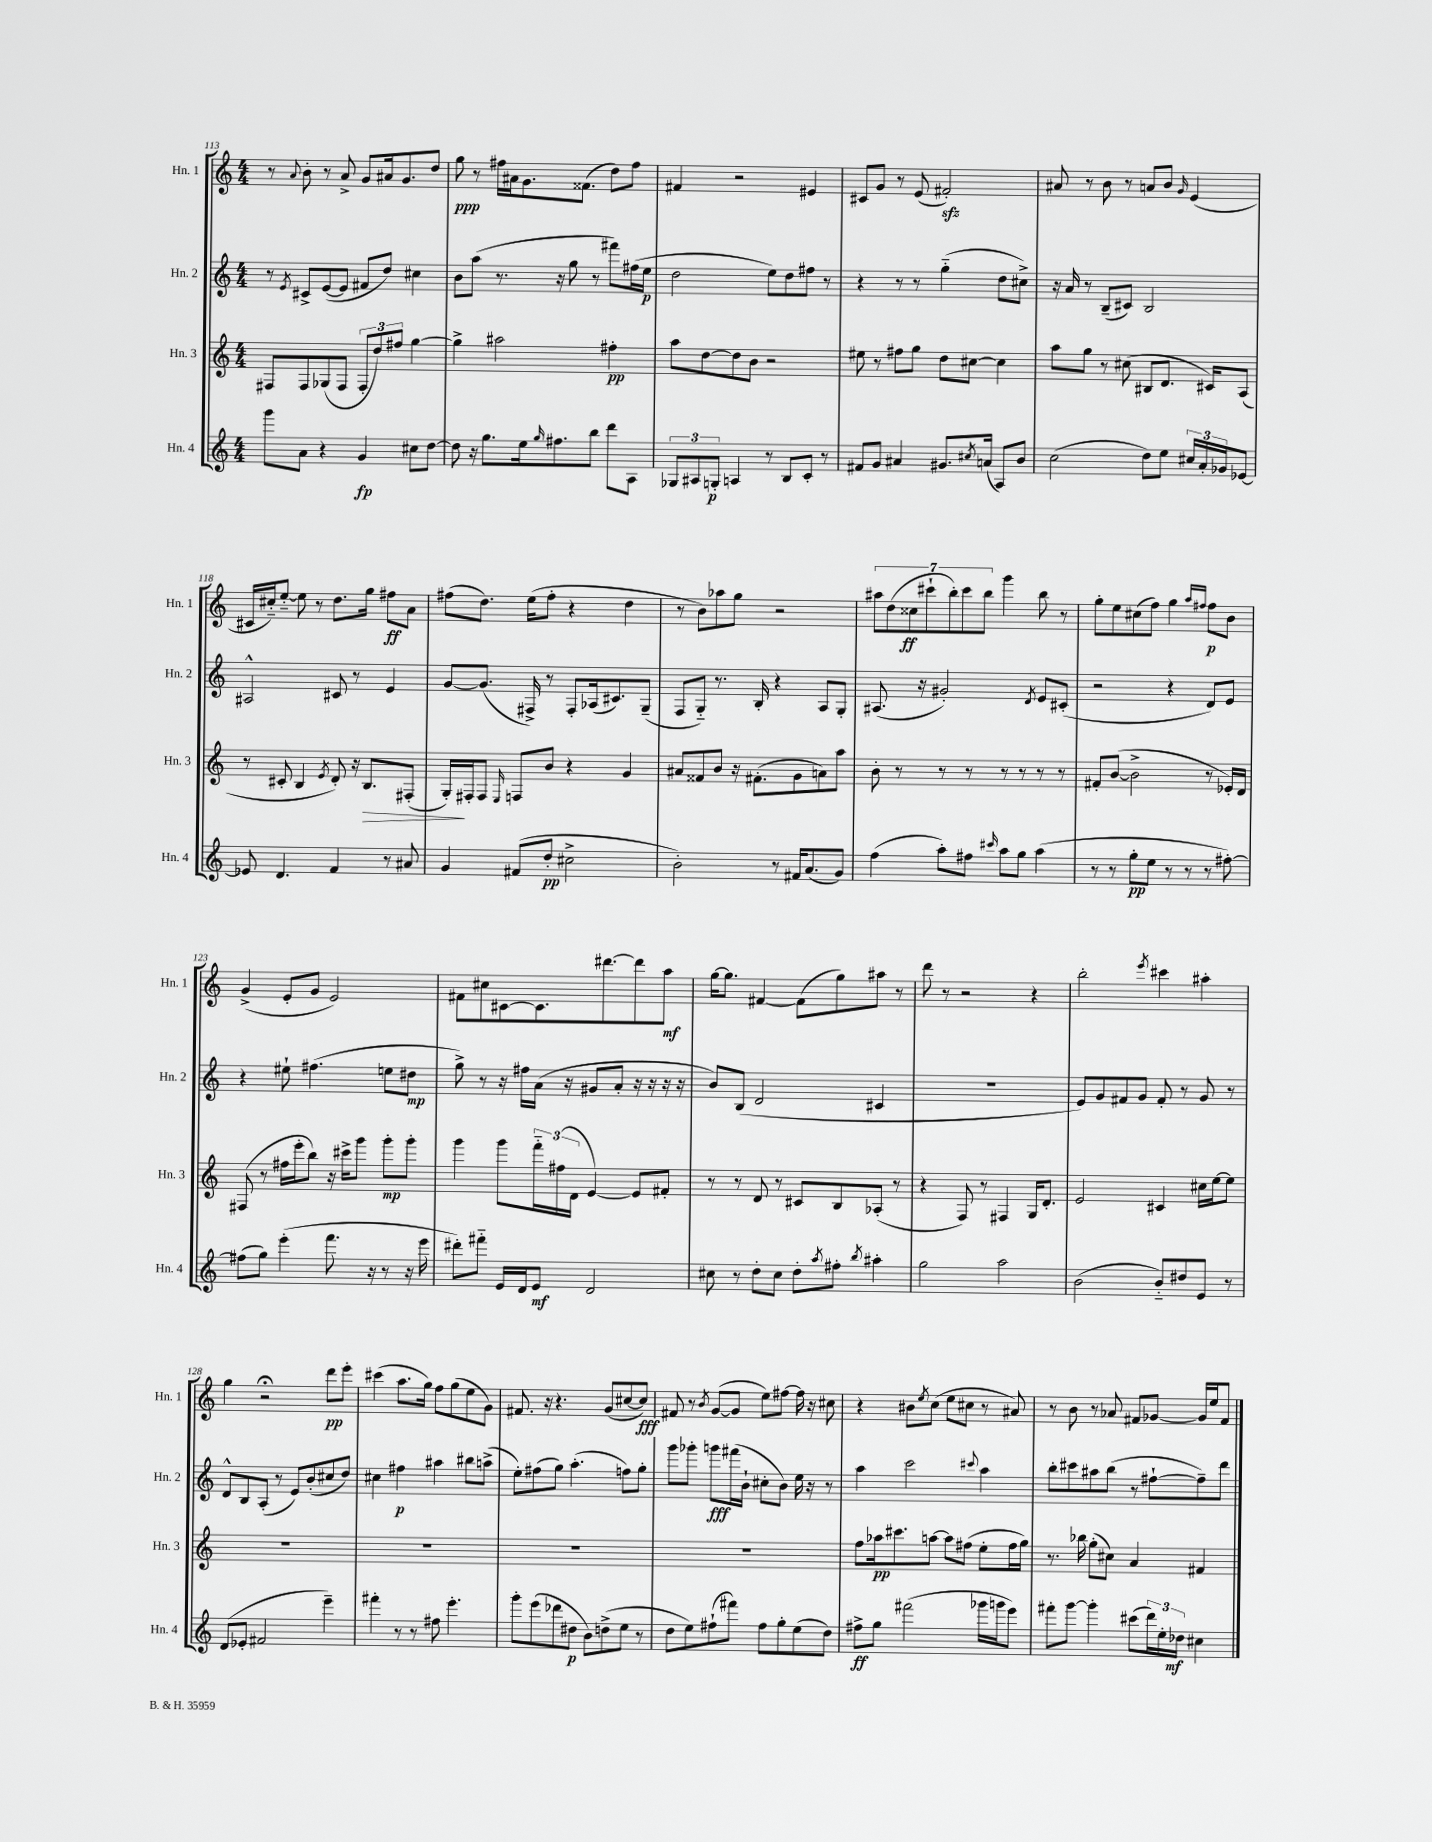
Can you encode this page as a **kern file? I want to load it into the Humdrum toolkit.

**kern	**kern	**kern	**kern
*staff4	*staff3	*staff2	*staff1
*clefG2	*clefG2	*clefG2	*clefG2
*k[]	*k[]	*k[]	*k[]
*M4/4	*M4/4	*M4/4	*M4/4
8ggg\L	8F#/L	8r	8r
.	.	8qe/	8qqa/
8a\J	8F#/	8c#^/L	8b'\
4r	(8G-/	([8e/	8r
.	8F#/J	8e/]J	8a^/
4g/	12F#'/L	8f#/L	8g/L
.	12dd/)	.	.
.	.	8dd/J)	16a#/k
.	12ff#/J	.	.
.	.	.	8.g/
8cc#\L	[4gg\	4cc#\	.
[8dd\J	.	.	8dd/J
=	=	=	=
8dd\]	4gg^\]	8b\L	8gg\
16r	.	(8aa\J	8r
8.gg\L	.	.	.
.	2aa#\	8.r	16ff#\LL
.	.	.	16a#\J
16ee\k	.	.	8.g\
16qqgg/	.	.	.
8.ff#\	.	16r	.
.	.	8gg\	.
.	.	.	(8.f##\J
8bb\J	.	8r	.
8ddd\L	4ff#'\	8fff#\L)	8dd\L)
8A\J	.	(16ff#\L	8ff#\J
.	.	16ee\JJ	.
=	=	=	=
12G-/L	8aa\L	2dd\	4f#/
12A#/	.	.	.
.	[8dd\	.	.
12G'/J	.	.	.
4A/	8dd\]	.	2r
.	8b\J	.	.
8r	2r	8ee\L)	.
8B/L	.	8dd\	.
8c'/J	.	8ff#\J	4e#/
8r	.	8r	.
=	=	=	=
8f#/L	8ee#\	4r	8c#/L
8g/J	8r	.	8g/J
4a#/	8ff#\L	8r	8r
.	8gg\J	8r	(8e/
8.g#/L	8dd\L	(4gg'~\	2f#'/)
.	[8cc#\J	.	.
8qcc#/	.	.	.
(16a/Jk	.	.	.
8A/L)	4cc#\]	8dd\L	.
8b/J	.	8cc#^\J)	.
=	=	=	=
(2cc\	8aa\L	16r	8a#/
.	.	16a/	.
.	8gg\J	8r	8r
.	8r	(8B~/L	8b\
.	(8cc#\	8c#/J)	8r
8dd\L)	8B#/L	2B/	8a/L
8ee\J	8.d/J	.	8b/J
.	.	.	16qqg/
24cc#/LL	.	.	(4e/
24a'/	.	.	.
.	16c#/LK)	.	.
24g-/J	.	.	.
[8e-/J	(8A/J	.	.
=	=	=	=
8e-/]	8r	2A#^^/	16c#/LL
.	.	.	16cc#'~/J)
4.d/	8c#'/	.	[8ee'~/J
.	4B/	.	8ee\]
.	.	.	8r
.	8qe/	.	.
4f/	8d'/)	8c#/	8.dd\L
.	16r	8r	.
.	8.B/L	.	16gg\Jk
8r	.	4e/	8ff#\L
8a#/	(8F#'/J	.	8a\J
=	=	=	=
4g/	16G'/LL)	[8g/L	(8ff#\L
.	16F#'/J	.	.
.	8F#/J	(8.g/]J	8.dd\J)
.	16qqE/	.	.
(8f#/L	8F/L	.	.
.	.	16F#^/)	(16ee\LK
8dd'/J	8b/J	8r	8ff#'\J
2cc#^\	4r	8F#'/L	4r
.	.	(16A-/k	.
.	.	8.c#/)	.
.	4g/	.	4dd\
.	.	(8G~/J	.
=	=	=	=
2b'\)	8a#/L	8F/L	8r
.	8f##/	8G'~/J)	8b\L)
.	8b/J	8.r	8aa-\
.	16r	.	8gg\J
.	(8.f#'\L	16B'/	.
8r	.	4r	2r
16f#/LK	8g\	.	.
(8.a/	.	.	.
.	8a\)	8A/L	.
8g/J)	8aa\J	8G'/J	.
=	=	=	=
(4ff\	8b'\	(8.A#/	14aa#\L
.	.	.	(14dd\
.	8r	.	.
.	.	.	14cc##\
.	.	16r	.
.	.	.	14ccc#`\
8aa'\L)	8r	2g#'/)	.
.	.	.	14bb'\)
.	.	.	14ccc#\
8ff#\J	8r	.	.
.	.	.	14bb\J
16qqccc#/	.	.	.
8aa\L	8r	.	4ggg\
8gg\J	8r	.	.
.	.	8qd/	.
(4aa\	8r	8e/L	8bb\
.	8r	(8c#'/J	8r
=	=	=	=
8r	8f#'/L	2r	8gg'\L
8r	([8b/J	.	8ee\
8gg'\L	2b^\]	.	(8cc#\
8ee\J	.	.	8ff\J)
8r	.	4r	4gg\
8r	.	.	.
.	.	.	16qqaa/LL
.	.	.	16qqff#/JJ
8r	8r	8d/L)	8ff#\L
[8ff#'\)	16e-'/LL)	8e/J	8b\J
.	16d/JJ	.	.
=	=	=	=
(8ff#\]L	(8F#/	4r	(4g^/
8gg\J)	8r	.	.
(4eee'\	16ff#\LL	8ee#`\	8e'/L
.	16eee'\J	.	.
.	8bb\J)	(4.ff#\	8g/J
8.fff\	16r	.	2e/)
.	16ccc#^\LK	.	.
.	8ggg\J	.	.
16r	.	.	.
8r	8ggg'\L	8ee\L	.
16r	8ggg'\J	8dd#\J	.
16eee\	.	.	.
=	=	=	=
8ddd#'\L)	4ggg\	8gg^\)	8f#\L
8fff#'~\J	.	8r	8cc#\
16e/LL	8ggg\L	16r	[8c#\
16d/J	.	16ff#\LL	.
8e/J	24fff'~\L	(16a\JJ	8.c#\]
.	(24ff#\	.	.
.	.	16r	.
.	24d\JJ	.	.
2d/	[4e/)	8g#/L	.
.	.	.	[8.ddd#\
.	.	8a'/J	.
.	8e/]L	16r	8ddd#\]
.	.	16r	.
.	8f#'/J	16r	8aa\J
.	.	16r	.
=	=	=	=
8cc#\	8r	8b/L)	[16gg\LK
.	.	.	8.gg\]J
8r	8r	(8B/J	.
8dd'\L	8d/	2d/	[4f#/
8cc#\J	8r	.	.
8dd'\L	8c#/L	.	(8f#\]L
8qaa/	.	.	.
8ff#'\J	8B/	.	8gg\)
8qbb/	.	.	.
4aa#'\	(8A-'/J	4c#/	8aa#\J
.	8r	.	8r
=	=	=	=
2gg\	4r	1r	8ddd\
.	.	.	8r
.	8F/)	.	2r
.	8r	.	.
2aa\	4F#/	.	.
.	16G/LK	.	4r
.	8.d'/J	.	.
=	=	=	=
(2b\	2e/	8e/L)	2bb'\
.	.	8g/	.
.	.	8f#/	.
.	.	8g/J	.
.	.	.	8qeee/
8b'~/L)	4c#/	8f#'/	4ccc#\
8dd#/	.	8r	.
8e/J	16cc#\LL	8g/	4aa#'\
.	[16ee\J	.	.
8r	8ee\]J	8r	.
=	=	=	=
(8d/L	1r	8d^^/L	4gg\
8e-'/J	.	8B/	.
2f#/	.	(8A'/J	2r;
.	.	8r	.
.	.	8e/L)	.
.	.	(8b'/	.
4eee~\)	.	8cc#/	8ddd\L
.	.	8dd/J)	8eee'\J
=	=	=	=
4fff#'\	1r	4cc#\	(4ccc#\
8r	.	4ff#\	8.aa\L
8r	.	.	.
.	.	.	16gg\Jk)
8ff#\	.	4aa#\	8ff\L
4.eee'\	.	.	(8gg\
.	.	8bb#\L	8ee\
.	.	(8aa^\J	8g\J)
=	=	=	=
8ggg'\L	1r	8ee'\L)	8.f#/
(8eee\	.	(8ff#\	.
.	.	.	16r
8ddd-\	.	8gg\J)	4.r
8dd#\J	.	(4.aa'\	.
8b\L)	.	.	.
(8dd^\	.	.	(8g/L
8ee\J	.	8ff\L)	[8cc#/
8r	.	8gg'\J	8cc#/]J)
=	=	=	=
8dd\L	1r	8ggg\L	8f#/
8ee\)	.	8ggg-'\J	8r
.	.	.	8qb/
(8ff#`\	.	8ggg\L	([8g/L
8fff#\J)	.	(16fff#\L	8g/]J
.	.	16b`\JJ	.
8ff#\L	.	8cc#'\L	8ee\L)
8gg'\	.	8b\J)	[8ff#\J
(8ee\	.	16ee\	16ff#\]
.	.	16r	16r
8dd\J)	.	8r	8cc#\
=	=	=	=
8ff#^\L	8ff\L	4aa\	4r
8gg\J	16aa-\k	.	.
.	8.ccc#\	.	.
(2fff#\	.	2ccc\	8b#\L
.	.	.	8qee/
.	[8aa\J	.	(8cc\J
.	8aa\]L	.	8ee\L
.	(8ff#\J	.	8cc#\J
.	.	8qqccc#/	.
16ggg-\LL	8ee'\L	4aa\	8r
16ggg\J	.	.	.
8eee\J)	16ff#\L	.	8a#/)
.	16gg\JJ)	.	.
=	=	=	=
8fff#'\L	8.r	8bb'\L	8r
[8ggg\J	.	8ccc#\	8b\
.	16bb-\	.	.
4ggg'\]	(8gg'\L	8aa#\	8r
.	8cc#\J)	(8bb\J	8a-/
(8ccc#\L	4a/	8r	8f#/L
24ddd\L)	.	[8ff#`\L	[8g-/J
24ee'\	.	.	.
24dd-\JJ	.	.	.
4cc#\	4f#/	8ff#~\])	16g-/]LL
.	.	.	16ee/J
.	.	8ddd\J	8f#/J
==	==	==	==
*-	*-	*-	*-
